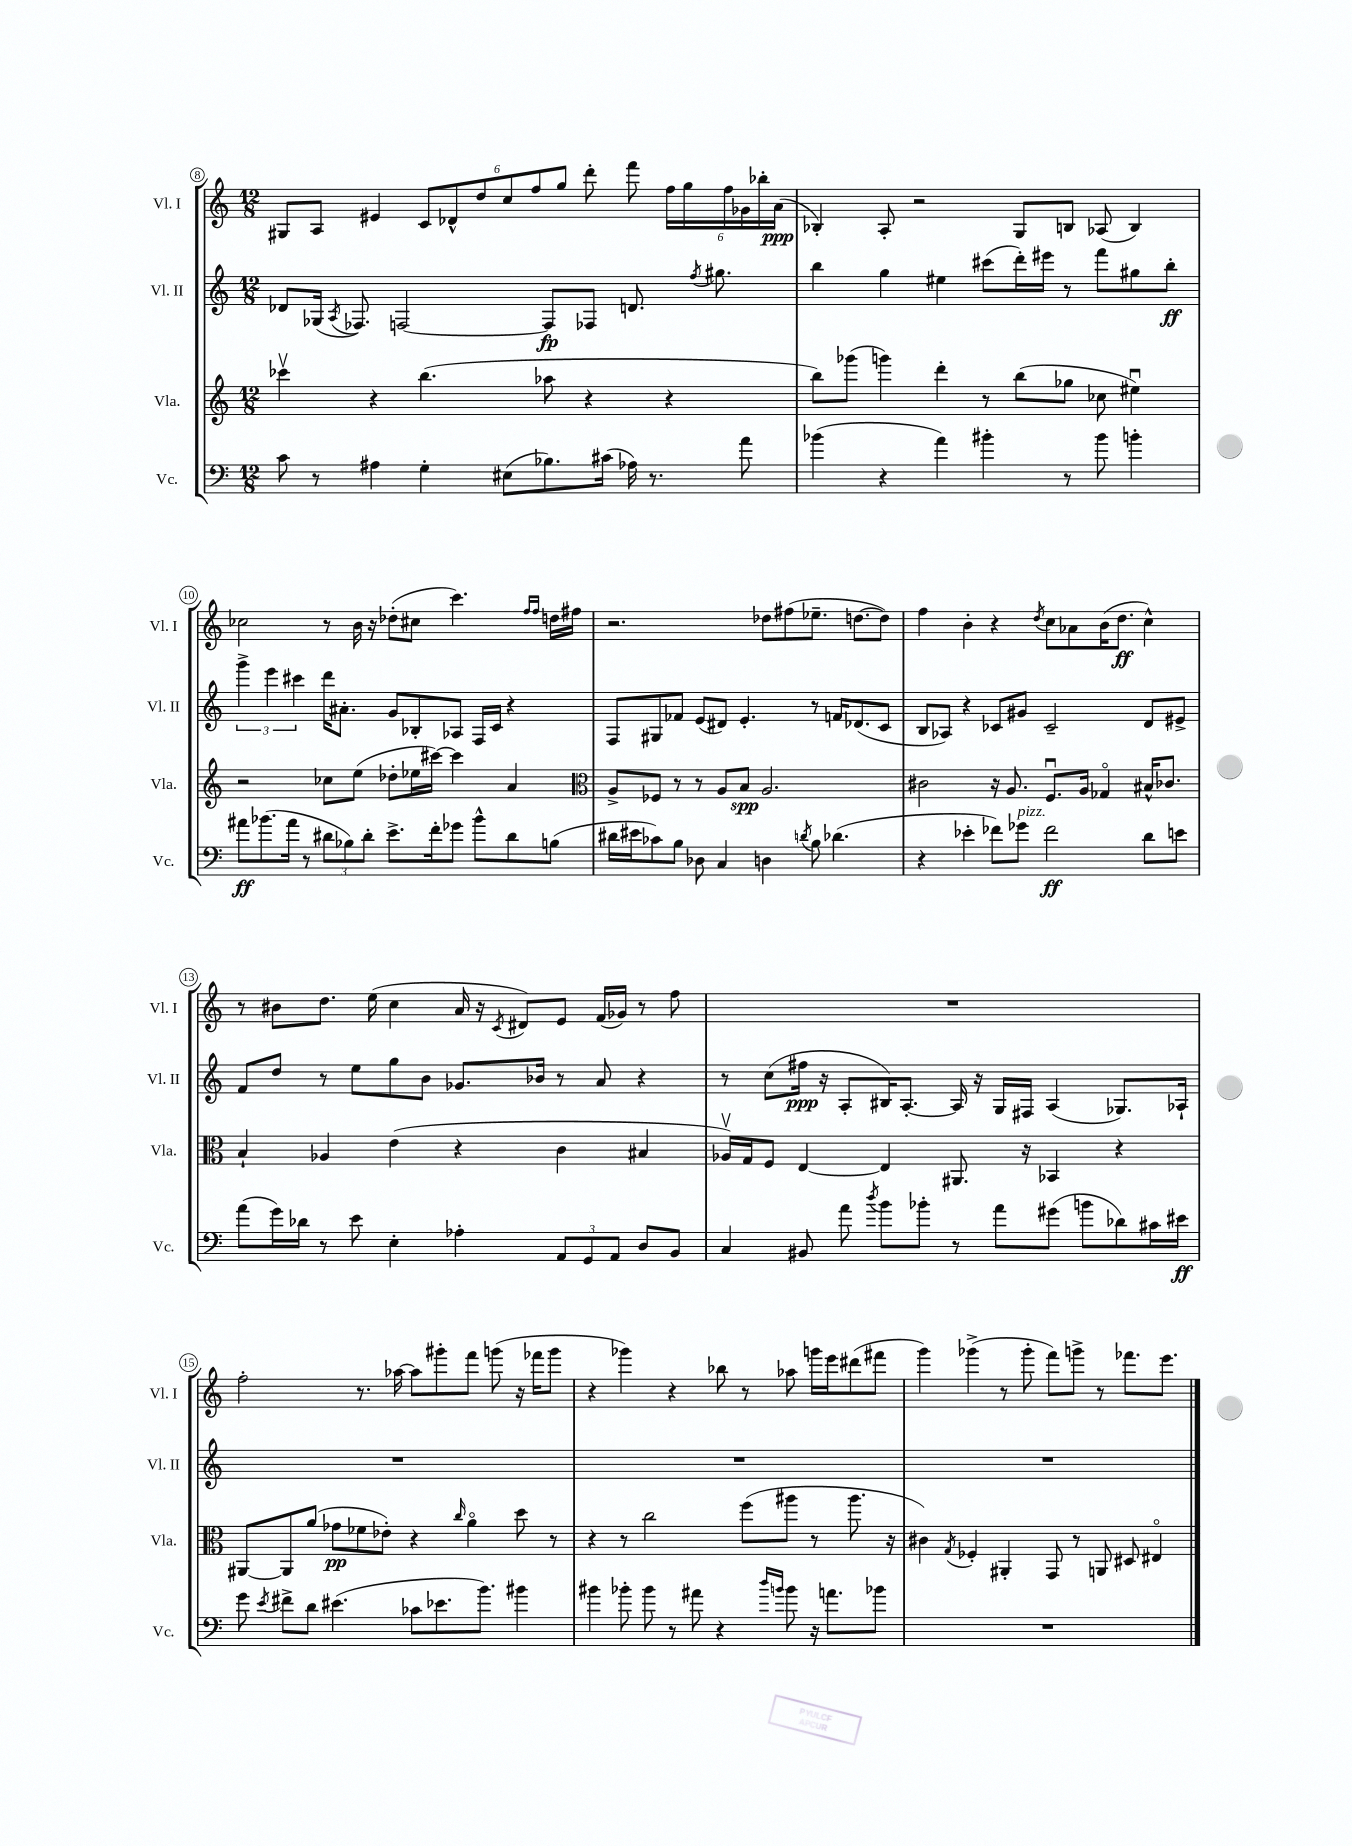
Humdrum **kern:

**kern	**kern	**kern	**kern
*staff4	*staff3	*staff2	*staff1
*clefF4	*clefG2	*clefG2	*clefG2
*k[]	*k[]	*k[]	*k[]
*M12/8	*M12/8	*M12/8	*M12/8
8c	4ccc-v	8d-	8G#
8r	.	(16G-	8A
.	.	8qA	.
.	.	8.F-)	.
4A#	4r	.	4e#
.	.	[2F	.
4G'	(4.bb	.	12c
.	.	.	12d-^^
.	.	.	12dd
(8E#	.	.	12cc
.	.	.	12ff
8.B-)	8aa-	8F]	.
.	.	.	12gg
.	4r	8F-	8ddd'
(16c#	.	.	.
16A-)	.	8.d	8fff
8.r	.	.	.
.	4r	.	24ff
.	.	.	24gg
.	.	8qff	.
.	.	8.gg#	.
.	.	.	24ff
8a	.	.	24g-
.	.	.	24bb-'
.	.	.	(24a
=	=	=	=
(4b-	8bb)	4bb	4B-')
.	(8ggg-	.	.
4r	4ggg)	4gg	8A'
.	.	.	2r
4a)	4ddd'	4ee#	.
4b#'	8r	(8ccc#	.
.	(8bb	16ddd')	8G
.	.	16eee#	.
8r	8gg-	8r	8B
8b#	8cc-	8fff	(8A-
4b'	4ee#u)	8gg#	4B)
.	.	8bb'	.
=	=	=	=
8a#	2r	6ggg^	2cc-
(8.b-	.	.	.
.	.	6eee	.
16a#	.	.	.
.	.	6ccc#	.
8r	.	.	.
12d#	8cc-	16ddd	8r
.	.	8.a#'	.
12B-)	.	.	.
.	(8ee	.	16b
12d#'	.	.	.
.	.	.	16r
8.e^	8dd-'	8g	(8dd-'
.	16ee-	8B-'	8cc#
16f'	[16ccc#)	.	.
8g-	4ccc#]	8A-	4.ccc)
8b-^^	.	16F	.
.	.	16c	.
8d#	4a	4r	.
.	.	.	16qqff
.	.	.	16qqff
(8B	.	.	16dd
.	.	.	16ff#
=	=	=	=
*	*clefC3	*	*
16d#	8A^	8F	2.r
16e#	.	.	.
8c-)	8F-	8G#	.
8B	8r	8f-	.
8D-	8r	(8e	.
4C	8A	8d#)	.
.	8B	4.e'	.
4D	2.A	.	8dd-
.	.	.	(8ff#
8qd	.	.	.
8B	.	8r	8.ee-~
(4.d-	.	16f	.
.	.	(8.d-	[8.dd
.	.	8c	8dd])
=	=	=	=
4r	2c#	8B	4ff
.	.	8A-)	.
4e-'	.	4r	4b'
8f-)	16r	8c-	4r
.	8.A	.	.
8g-	.	8g#	.
.	.	.	8qdd
2f-	8.Fu	2c-~	8cc
.	.	.	8a-
.	16A	.	.
.	4G-o	.	(16b
.	.	.	8.dd
8d	16B#^^	8d	4cc^^)
.	8.c-	.	.
8e	.	8e#^	.
=	=	=	=
(8a	4B`	8f	8r
16g)	.	8dd	8b#
16d-	.	.	.
8r	4A-	8r	8.dd
8e	.	8ee	.
.	.	.	(16ee
4E'	(4e	8gg	4cc
.	.	8b	.
4A-'	4r	8.g-	16a
.	.	.	16r
.	.	.	8qc
.	.	.	8d#)
.	.	16b-	.
12AA	4c	8r	8e
12GG	.	.	.
.	.	8a	(16f
12AA	.	.	.
.	.	.	16g-)
8D	4B#	4r	8r
8BB	.	.	8ff
=	=	=	=
4C	16A-v)	8r	1.r
.	16G	.	.
.	8F	(8cc	.
8BB#	[4E	16ff#	.
.	.	16r	.
8a	.	8A'	.
8qdd	.	.	.
8b	4E]	16B#)	.
.	.	[8.A'	.
8b-'	.	.	.
8r	8.AA#	16A]	.
.	.	16r	.
8a	.	16G	.
.	16r	16F#	.
(8g#	4BB-	(4A	.
8b	.	.	.
8d-)	4r	8.G-)	.
16c#	.	.	.
16e#	.	16A-`	.
=	=	=	=
8g	[8AA#	1.r	2ff'
8qe	.	.	.
8f#^	8AA#]	.	.
8d	(8a	.	.
(4.e#	8g-	.	.
.	8f-	.	8.r
.	8e-')	.	.
.	.	.	[16aa-
8c-	4r	.	8aa-]
8.e-	.	.	8ggg#'
.	16qqcc	.	.
.	4ao	.	8fff
8.b)	.	.	.
.	.	.	(8ggg
4b#	8dd	.	16r
.	.	.	16fff-
.	8r	.	8ggg
=	=	=	=
4b#	4r	1.r	4r
8b-'	8r	.	4ggg-)
8b-	2cc	.	.
8r	.	.	4r
8a#	.	.	.
4r	.	.	8bb-
.	(8ff	.	8r
16qqdd	.	.	.
16qqb	.	.	.
8b	8aa#	.	8aa-
16r	8r	.	16ggg
8.a	.	.	16eee
.	8.aa#	.	(8ddd#
8b-	.	.	8fff#
.	16r	.	.
=	=	=	=
1.r	4c#)	1.r	4ggg)
.	8qG	.	.
.	4F-'	.	(4ggg-^
.	4AA#'	.	8r
.	.	.	8ggg-'
.	8GG	.	8fff)
.	8r	.	8ggg^
.	8AA	.	8r
.	8D#	.	8.fff-
.	4E#o	.	.
.	.	.	8.eee
==	==	==	==
*-	*-	*-	*-
